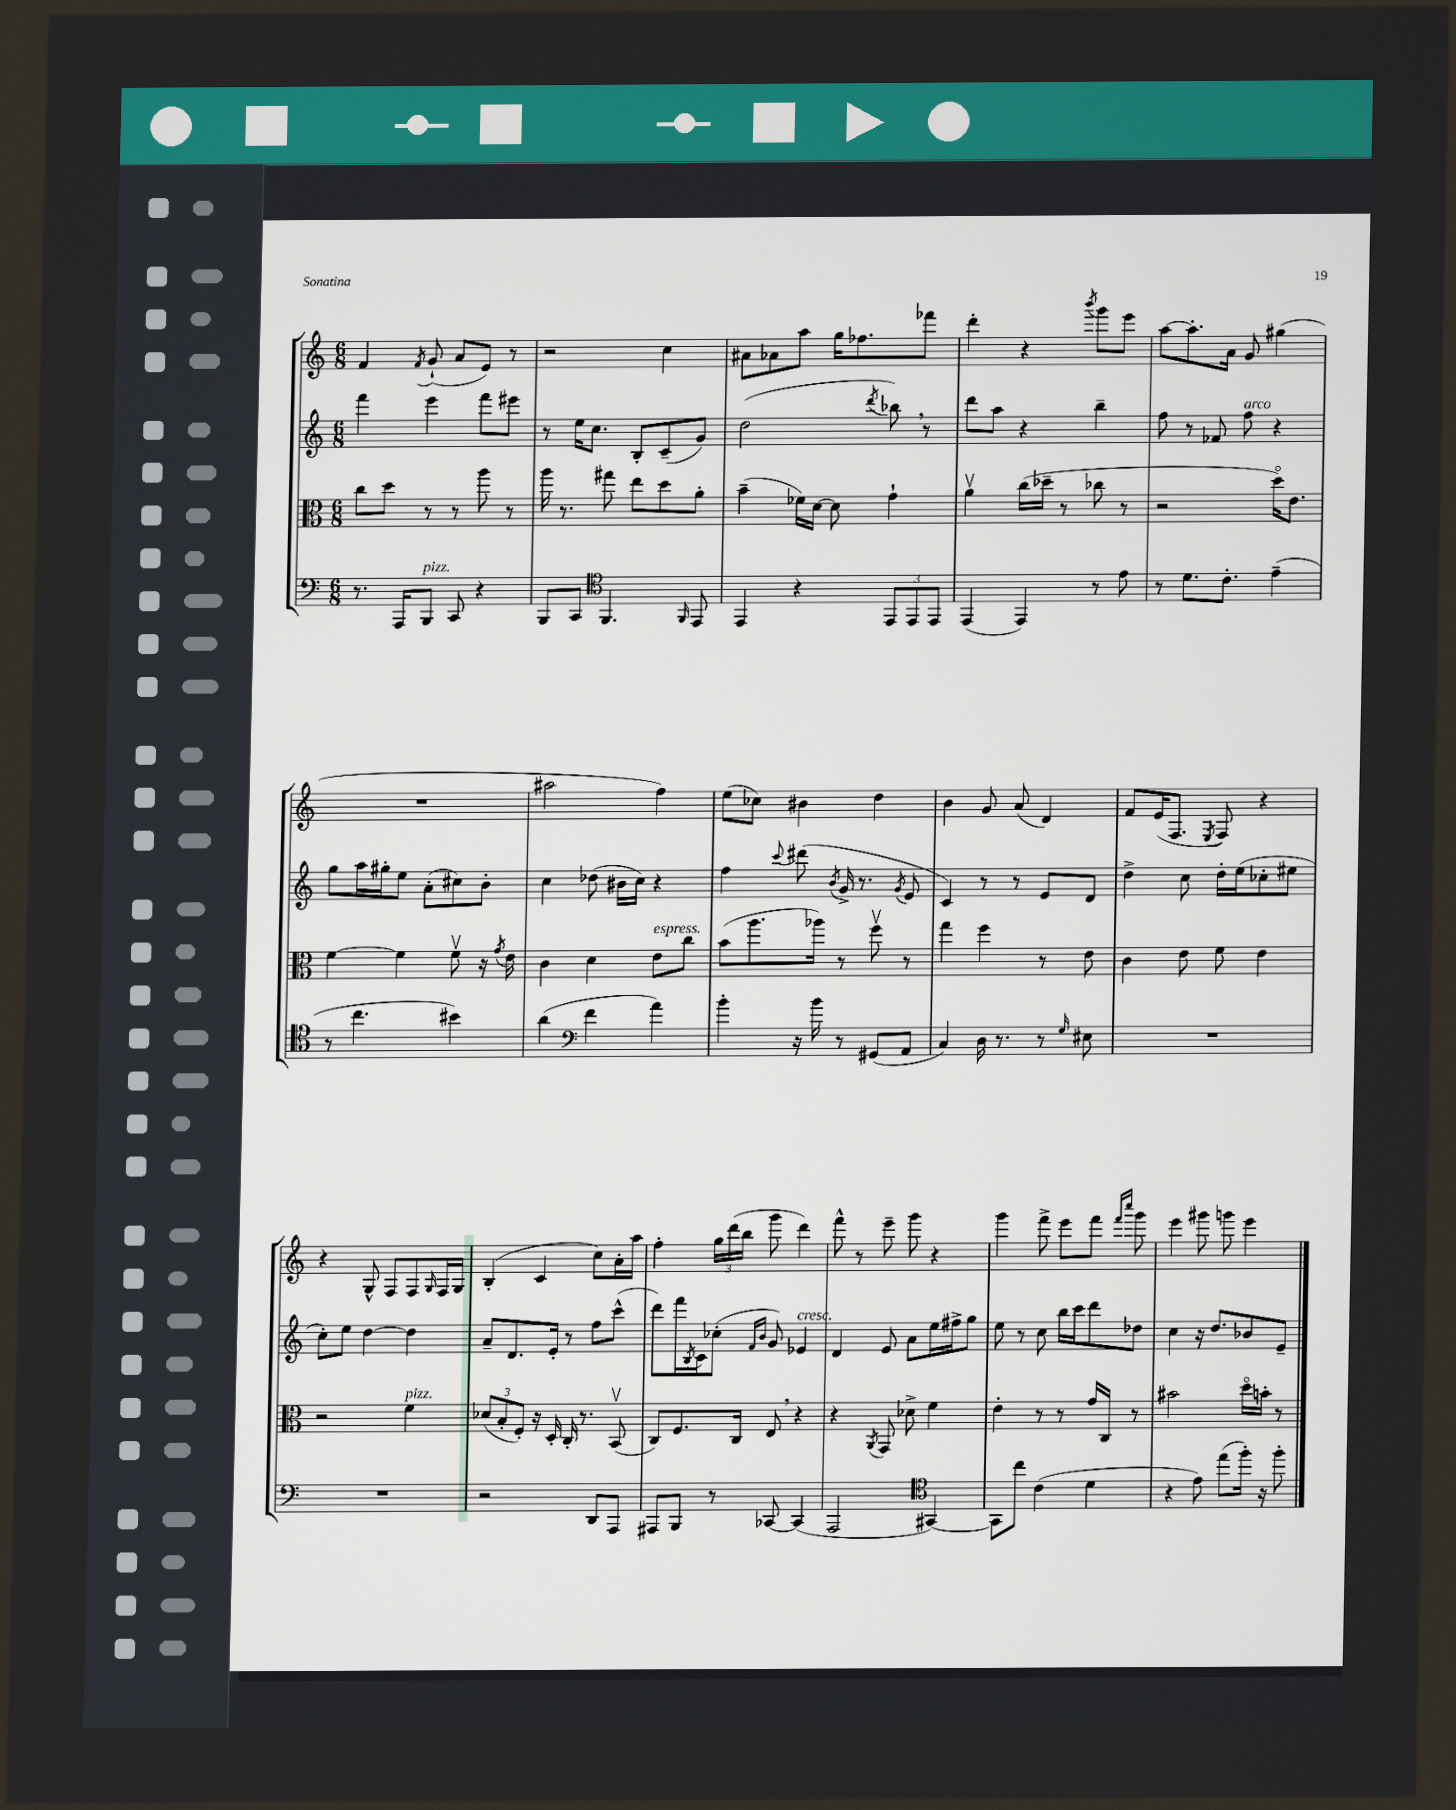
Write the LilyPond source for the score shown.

<<
\new StaffGroup <<
\new Staff = "s0" {
    \clef treble \key c \major \numericTimeSignature \time 6/8
    f'4 \acciaccatura { f'8 } g'8-!( a'8 e'8) r8 |
    r2 c''4 |
    ais'8 aes'8 a''8 g''16 fes''8. fes'''8 |
    d'''4-. r4 \acciaccatura { b'''8 } g'''8 e'''8 |
    a''8~ a''8.-. a'16 g'8 gis''4( |
    R2. |
    ais''2 f''4) |
    e''8( ces''8) bis'4 d''4 |
    b'4 g'8 a'8( d'4) |
    f'8 e'16( f8. \acciaccatura { e8 } f8) r4 |
    r4 g8-^ f8 f8 \grace { g16 } f16 g16 |
    b4-.( c'4 c''8) a'16-. a''16 |
    f''4-. \tuplet 3/2 { g''16 d'''16( b''16 } g'''8 d'''4) |
    f'''8-^ r8 e'''8-- g'''8 r4 |
    g'''4 f'''8-> e'''8 f'''8 \grace { f'''16 c''''16 } g'''8 |
    e'''4 gis'''8 g'''8 e'''4 \bar "|." |
}
\new Staff = "s1" {
    \clef treble \key c \major \numericTimeSignature \time 6/8
    f'''4 e'''4 f'''8 eis'''8 |
    r8 e''16 c''8. b8-. c'8--( g'8) |
    d''2( \acciaccatura { d'''8 } bes''8) \breathe r8 |
    d'''8 a''8 r4 b''4-- |
    f''8 r8 fes'8 f''8^\markup { \italic "arco" } r4 |
    g''8 a''16 gis''16-. e''8 a'8-.( cis''8) b'8-. |
    c''4 des''8( bis'16 c''16) r4 |
    f''4 \appoggiatura { c'''8 } dis'''8( \acciaccatura { b'8 } g'16-> r8. \acciaccatura { g'8 } e'8 |
    c'4) r8 r8 e'8 d'8 |
    d''4-> c''8 d''16-. e''16( ces''8-. eis''8 |
    c''8-.) e''8 d''4~ d''4 |
    a'8-- d'8. e'16-. r8 f''8 c'''8-^( |
    d'''8) f'''16 \acciaccatura { b8 } c'16 ces''8-.( \grace { f'16 b'16 } g'8) ees'4^\markup { \italic "cresc." } |
    d'4 e'8 a'8 e''16 fis''16-> g''8 |
    e''8 r8 c''8 b''16 c'''16 d'''8 des''8 |
    c''4 r16 d''8. bes'8 e'8-- \bar "|." |
}
\new Staff = "s2" {
    \clef alto \key c \major \numericTimeSignature \time 6/8
    c''8 d''8 r8 r8 a''8 r8 |
    a''16 r8. gis''8 e''8 d''8 a'8-. |
    b'4--( fes'16) d'16~ d'8 g'4-! |
    a'4\upbow c''16( des''16-- r8 ces''8 r8 |
    r2 d''16\flageolet) e'8. |
    f'4~ f'4 f'8\upbow r16 \acciaccatura { g'8 } e'16 |
    c'4 d'4 e'8^\markup { \italic "espress." } c''8 |
    b'8( a''8. aes''16) r8 f''8\upbow r8 |
    g''4 f''4 r8 e'8 |
    c'4 e'8 f'8 e'4 |
    r2 f'4^\markup { \italic "pizz." } |
    \tuplet 3/2 { des'8( b8-. f8-.) } r16 d16-. c16-. r8. b,8\upbow( |
    c8) f8. c16 e8 \breathe r4 |
    r4 \acciaccatura { a,8 } g,8 des'8-> f'4 |
    e'4-. r8 r8 g'16 c16 r8 |
    bis'2 d''16\flageolet b'16-. r8 \bar "|." |
}
\new Staff = "s3" {
    \clef bass \key c \major \numericTimeSignature \time 6/8
    r8. a,,16 b,,8^\markup { \italic "pizz." } c,8 r4 |
    b,,8 c,8 \clef tenor f,4. \grace { f,16 } e,8 |
    e,4 r4 \tuplet 3/2 { e,8 e,8 e,8 } |
    e,4( e,4) r8 e'8 |
    r8 d'8. c'8.-. e'4--( |
    r8 c''4. bis'4) |
    a'4( \clef bass f'4 a'4) |
    b'4-. r16 b'16 r8 gis,8( a,8 |
    c4) d16 r8. r8 \grace { g16 } eis8 |
    R2. |
    R2. |
    r2 d,8 a,,8 |
    ais,,8 b,,8 r8 ces,8~ ces,4( |
    a,,2 \clef tenor gis,4~) |
    gis,8 c''8 c'4( d'4 |
    r4 e'8) e''8( f''16-.) r16 f''8-. \bar "|." |
}
>>
>>
\layout { \context { \Score \remove "Bar_number_engraver" } }
